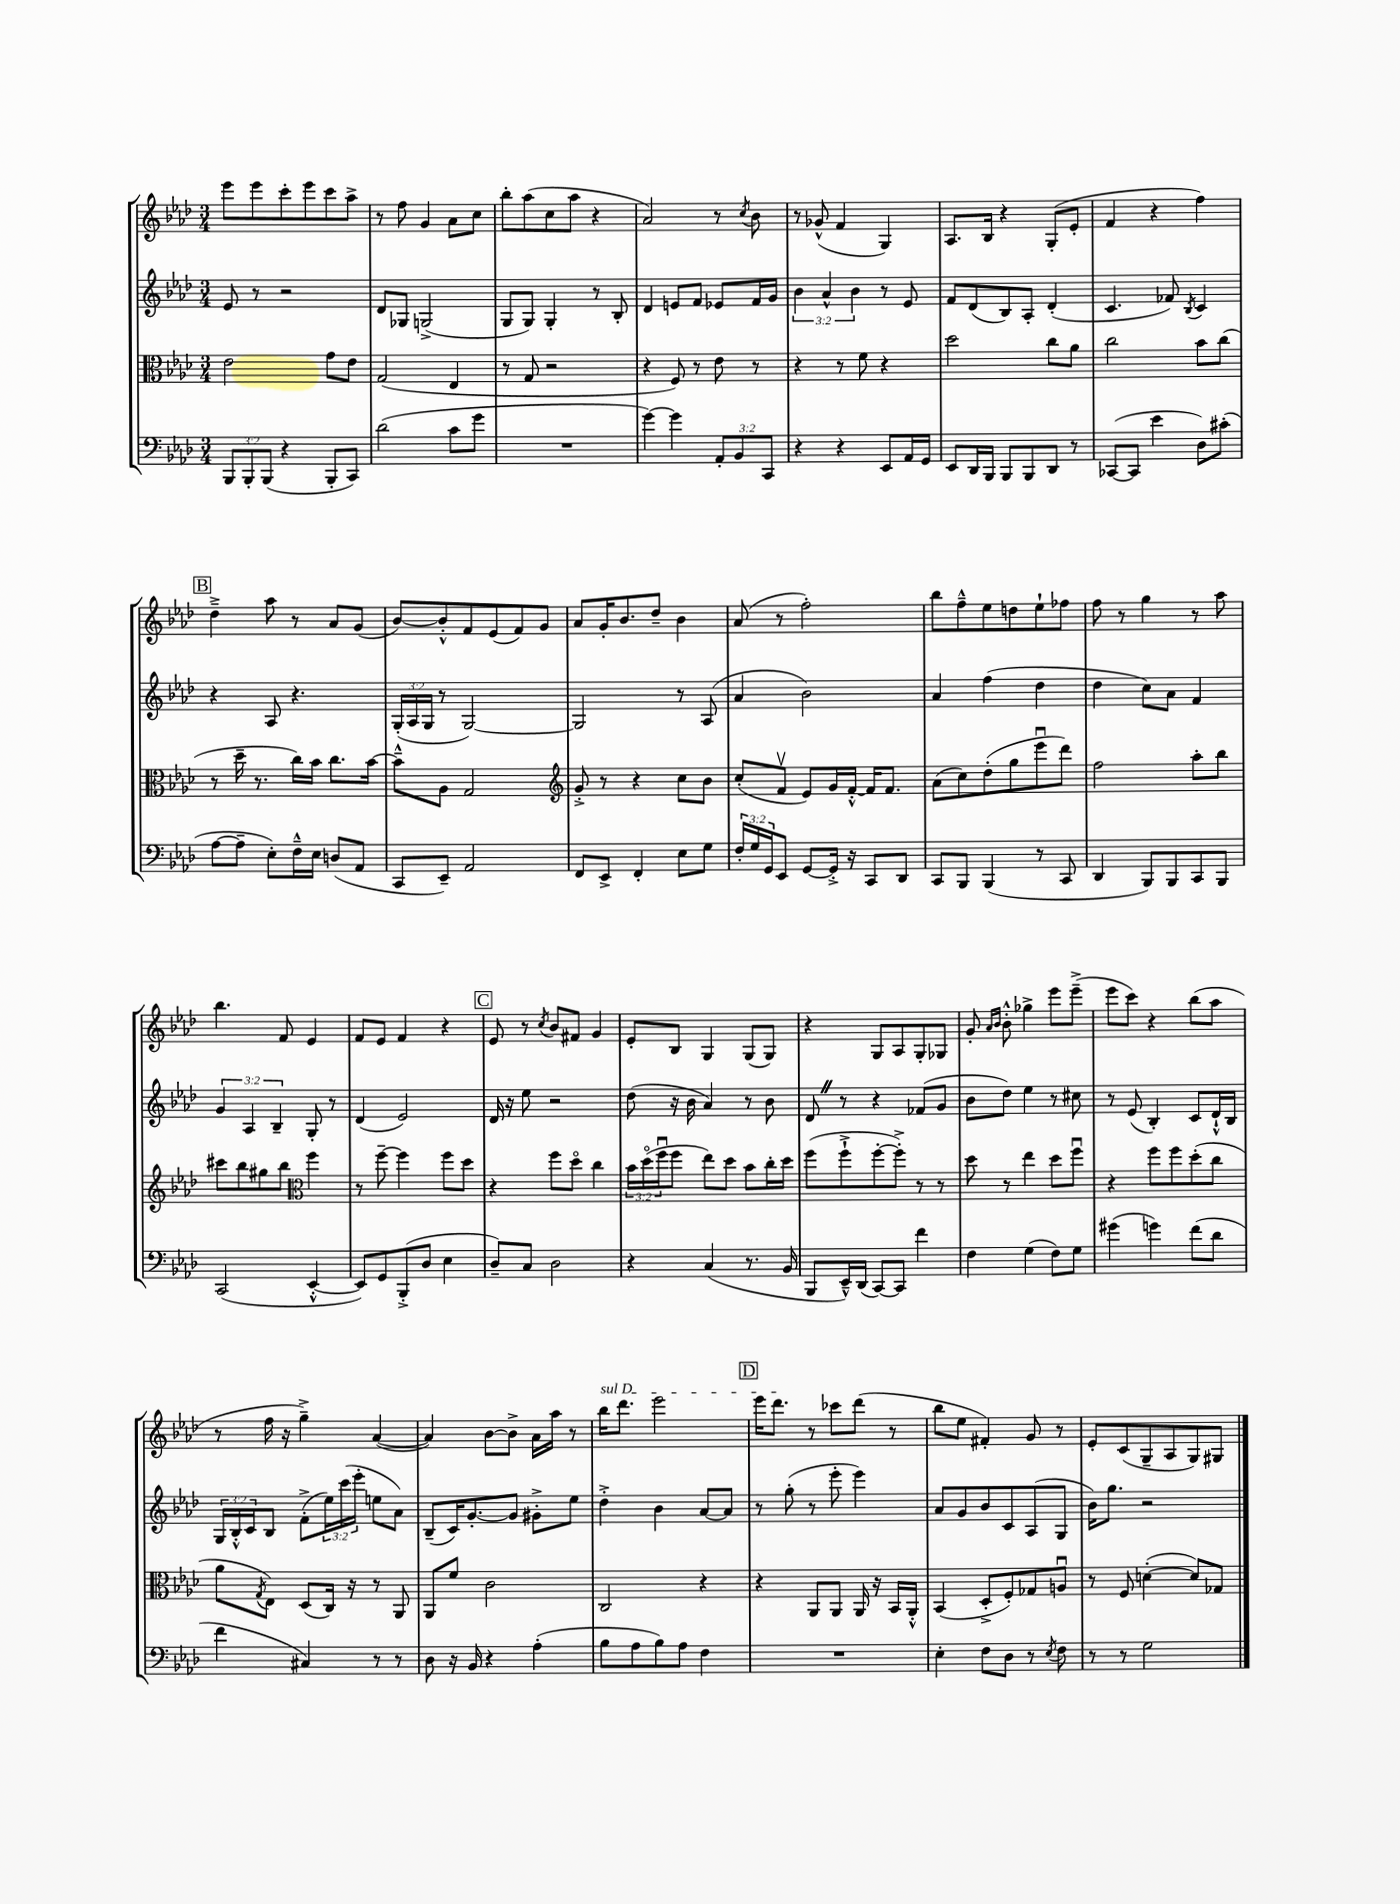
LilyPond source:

<<
\new StaffGroup <<
\new Staff = "s0" {
    \clef treble \key aes \major \numericTimeSignature \time 3/4
    ees'''8 ees'''8 c'''8-. ees'''8 c'''8 aes''8-> |
    r8 f''8 g'4 aes'8 c''8 |
    bes''8-. aes''8( c''8 aes''8 r4 |
    aes'2) r8 \acciaccatura { c''8 } bes'8 |
    r8 ges'8-^( f'4 g4) |
    aes8. bes16 r4 g8-.( ees'8-. |
    f'4 r4 f''4) |
    \mark \markup { \box "B" } des''4---> aes''8 r8 aes'8 g'8( |
    bes'8~) bes'8-.-^ f'8 ees'8( f'8) g'8 |
    aes'8 g'16-. bes'8. des''8-- bes'4 |
    aes'8( r8 f''2-.) |
    bes''8 f''8---^ ees''8 d''8 ees''8-! fes''8 |
    f''8 r8 g''4 r8 aes''8 |
    bes''4. f'8 ees'4 |
    f'8 ees'8 f'4 r4 |
    \mark \markup { \box "C" } ees'8 r8 \acciaccatura { c''8 } bes'8 fis'8 g'4 |
    ees'8-. bes8 g4 g8( g8) |
    r4 g8 aes8 g8-. ges8 |
    g'8-. \grace { aes'16 bes'16 } bes'8-.-^ ges''4-> ees'''8 ees'''8--->( |
    ees'''8 c'''8) r4 bes''8( aes''8 |
    r8 f''16 r16 g''4--->) aes'4~( |
    aes'4) bes'8~ bes'8-> aes'16 aes''16 r8 |
    \once \override TextSpanner.bound-details.left.text = \markup { \italic "sul D" } bes''16\startTextSpan des'''8. ees'''2 |
    \mark \markup { \box "D" } ees'''16 des'''8.\stopTextSpan r8 ces'''8 des'''8( r8 |
    bes''8 ees''8 fis'4-.) g'8 r8 |
    ees'8-. c'8( g8-- aes8 g8) gis8 \bar "|." |
}
\new Staff = "s1" {
    \clef treble \key aes \major \numericTimeSignature \time 3/4 \override Staff.TupletNumber.text = #tuplet-number::calc-fraction-text
    ees'8 r8 r2 |
    des'8 ges8 g2->( |
    g8 g8) g4-. r8 bes8-. |
    des'4 e'8 f'8 ees'8 f'16 g'16 |
    \tuplet 3/2 { bes'4 aes'4-^ bes'4 } r8 ees'8 |
    f'8 des'8( bes8) aes8-. des'4-.( |
    c'4. fes'8) \acciaccatura { bes8 } c'4 |
    \mark \markup { \box "B" } r4 aes8 r4. |
    \tuplet 3/2 { g16-.( aes16 g16 } r8 g2~) |
    g2 r8 aes8( |
    aes'4 bes'2) |
    aes'4 f''4( des''4 |
    des''4 c''8) aes'8 f'4 |
    \tuplet 3/2 { g'4 aes4 bes4-- } g8-. r8 |
    des'4( ees'2) |
    \mark \markup { \box "C" } des'16 r16 ees''8 r2 |
    des''8( r16 bes'16 aes'4) r8 bes'8 |
    des'8 \once \override BreathingSign.text = \markup { \musicglyph "scripts.caesura.straight" } \breathe r8 r4 fes'8( g'8 |
    bes'8 des''8) ees''4 r8 cis''8 |
    r8 ees'8( bes4-.) c'8 des'16-!-^ bes16 |
    \tuplet 3/2 { g16 bes16-.-^ c'16 } bes8 f'8-.->( \tuplet 3/2 { ees''16) c'''16( ees'''16-. } e''8 aes'8) |
    bes8--( c'16) g'8.~-. g'8 gis'8-.-> ees''8 |
    des''4-.-> bes'4 aes'8~ aes'8 |
    \mark \markup { \box "D" } r8 g''8-.( r8 ees'''8-. ees'''4) |
    aes'8 g'8 bes'8 c'8 aes8( g8 |
    bes'16) g''8. r2 \bar "|." |
}
\new Staff = "s2" {
    \clef alto \key aes \major \numericTimeSignature \time 3/4 \override Staff.TupletNumber.text = #tuplet-number::calc-fraction-text
    ees'2 g'8 ees'8 |
    g2( ees4 |
    r8 g8 r2 |
    r4 f8) r8 ees'8 r8 |
    r4 r8 f'8 r4 |
    des''2 c''8 aes'8 |
    c''2 bes'8 c''8( |
    \mark \markup { \box "B" } r8 des''16-- r8. c''16) bes'16 c''8. bes'16~ |
    bes'8---^ aes8 g2 |
    \clef treble g'8-.-> r8 r4 c''8 bes'8 |
    c''8-.( f'8\upbow ees'8) g'16 f'16~-.-^ f'16 f'8. |
    aes'8( c''8) des''8-.( g''8 ees'''8\downbow des'''8) |
    f''2 aes''8-. bes''8 |
    cis'''8 bes''8 gis''8 bes''8 \clef alto f''4 |
    r8 f''8~-- f''4 f''8 des''8 |
    \mark \markup { \box "C" } r4 f''8 des''8\flageolet c''4 |
    \tuplet 3/2 { bes'16 des''16\flageolet( f''16\downbow } f''8 ees''8) des''8 bes'8 c''16-. des''16 |
    f''8( f''8-!-> f''8~-. f''8-.->) r8 r8 |
    des''8 r8 ees''4 des''8 f''8\downbow |
    r4 f''8 f''8 des''8-.( c''8 |
    aes'8 \acciaccatura { g8 } ees8) des8( c16) r16 r8 aes,8 |
    aes,8 f'8 c'2 |
    c2 r4 |
    \mark \markup { \box "D" } r4 aes,8 aes,8 aes,16 r16 bes,16 aes,16-.-^ |
    bes,4( des8-.-> f8-.) ges8 a8\downbow |
    r8 f8 d'4~-.( d'8) ges8 \bar "|." |
}
\new Staff = "s3" {
    \clef bass \key aes \major \numericTimeSignature \time 3/4 \override Staff.TupletNumber.text = #tuplet-number::calc-fraction-text
    \tuplet 3/2 { bes,,8 bes,,8-. bes,,8( } r4 bes,,8-. c,8) |
    des'2( c'8 g'8 |
    R2. |
    g'4~) g'4 \tuplet 3/2 { aes,8-. bes,8 c,8 } |
    r4 r4 ees,8 aes,16 g,16 |
    ees,8 des,16 bes,,16 bes,,8 bes,,8 des,8 r8 |
    ces,8~( ces,8 ees'4 des8) cis'8-.( |
    \mark \markup { \box "B" } aes8~ aes8-- ees8-.) f16---^ ees16 d8( aes,8 |
    c,8 ees,8--) aes,2 |
    f,8 ees,8-> f,4-. ees8 g8 |
    \tuplet 3/2 { f16-. g16 g,16 } ees,8 g,8~ g,16-.-> r16 c,8 des,8 |
    c,8 bes,,8 bes,,4( r8 c,8 |
    des,4 bes,,8) bes,,8 c,8 bes,,8 |
    c,2( ees,4~-.-^ |
    ees,8) g,8 bes,,8-.->( des8 ees4 |
    \mark \markup { \box "C" } des8--) c8 des2 |
    r4 c4( r8. bes,16 |
    bes,,8 ees,16---^) des,16( c,8~) c,8 f'4 |
    f4 g4( f8) g8 |
    gis'4( g'4) f'8( des'8 |
    f'4 cis4) r8 r8 |
    des8 r16 bes,16 r4 aes4-.( |
    bes8 aes8 bes8) aes8 f4 |
    \mark \markup { \box "D" } R2. |
    ees4-. f8 des8 r8 \acciaccatura { ees8 } f8 |
    r8 r8 g2 \bar "|." |
}
>>
>>
\layout { \context { \Score \remove "Bar_number_engraver" } }
